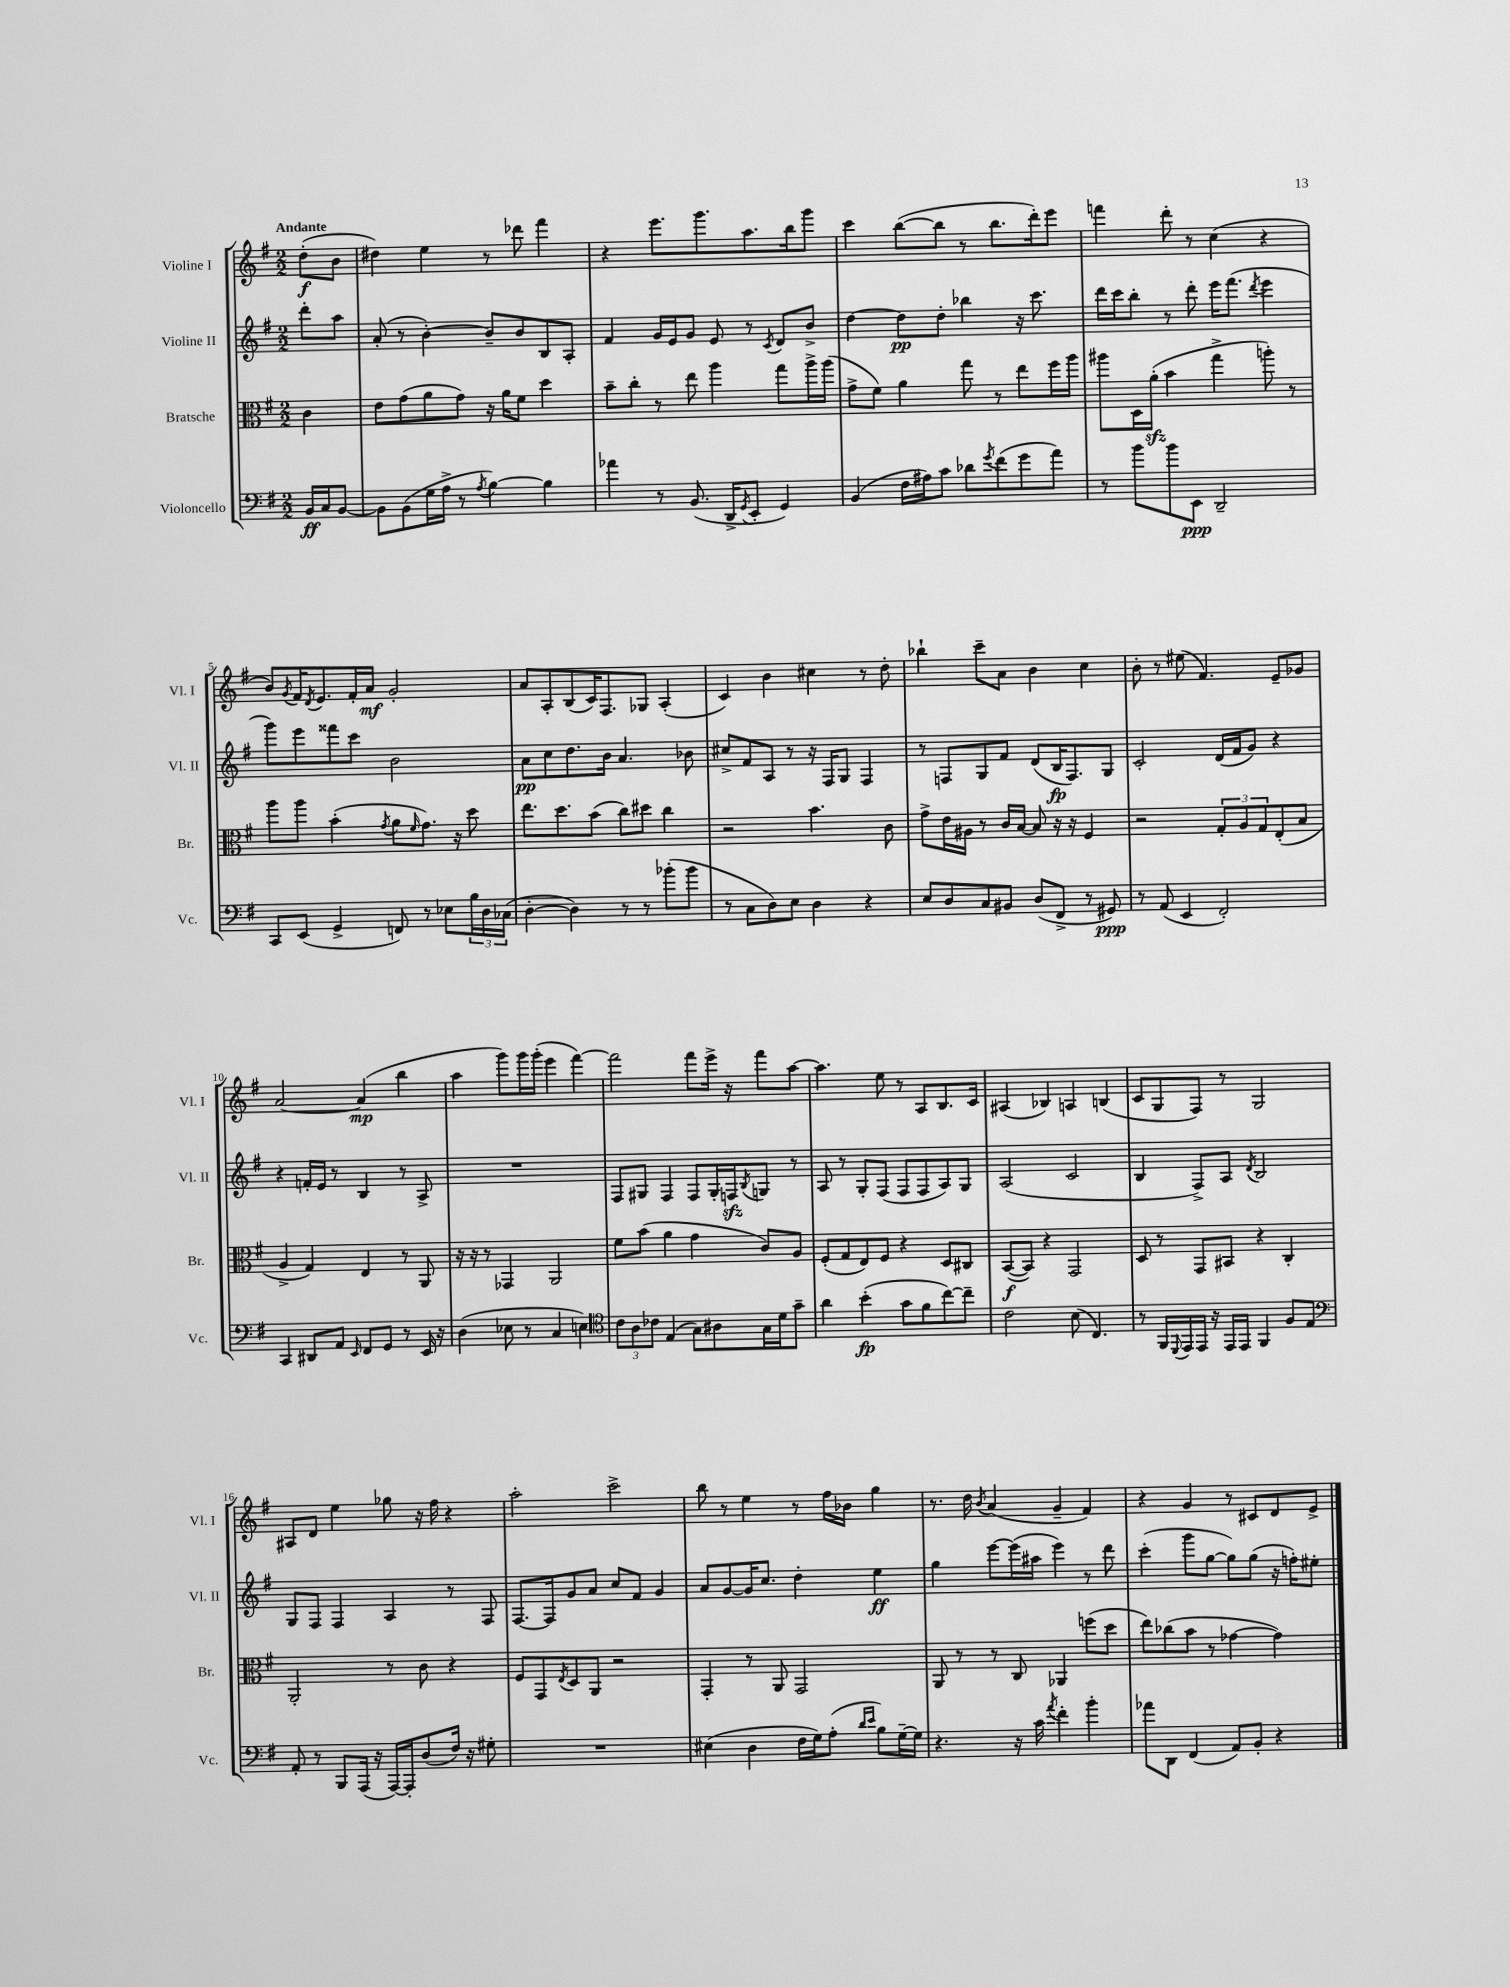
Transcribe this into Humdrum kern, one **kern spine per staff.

**kern	**kern	**kern	**kern
*staff4	*staff3	*staff2	*staff1
*clefF4	*clefC3	*clefG2	*clefG2
*k[f#]	*k[f#]	*k[f#]	*k[f#]
*M2/2	*M2/2	*M2/2	*M2/2
16BB	4c	8ddd'	(8dd'
16C	.	.	.
[8BB	.	8aa	8b
=	=	=	=
8BB]	8e	(8a'	4dd#)
(8BB	(8g	8r	.
16G	8a	[4b')	4ee
16A^	.	.	.
8r	8g)	.	.
8qA	.	.	.
[4B)	16r	8b~]	8r
.	16a	.	.
.	8f#	8b	8ddd-
4B]	4dd	8B	4fff#
.	.	8A'	.
=	=	=	=
4a-	8b~	4f#	4r
.	8cc'	.	.
8r	8r	16g	8.eee
.	.	16e	.
(8.BB	8ee	8g	.
.	.	.	8.ggg
.	4aa	8e	.
16DD^	.	.	.
8qGG	.	.	.
8EE'	.	8r	8.aa
.	.	8qc	.
4GG)	8gg	8d	.
.	.	.	16bb
.	16aa^	8b^	8ggg
.	(16aa	.	.
=	=	=	=
(4BB	8g^	[4dd	4ccc
.	8f#)	.	.
16F#	4a	8dd]	([8bb
16A#)	.	.	.
8c	.	8dd'	8bb]
8d-	8gg	4bb-	8r
8qg	.	.	.
(8f#	8r	.	8.bb
8g	8ee	16r	.
.	.	8.ccc	16ddd')
8a)	16ff#	.	8eee
.	16aa	.	.
=	=	=	=
8r	8aa#	16ddd	4fff
.	.	16ccc	.
8b	16D	8bb'	.
.	(16a'	.	.
8b	4b	8r	8ddd'
8EE	.	8ddd'	8r
2DD~	4gg^	16eee	(4cc
.	.	(8.fff#	.
.	.	8qddd	.
.	8aa')	4eee	4r
.	8r	.	.
=	=	=	=
8CC	8aa	8ggg)	8b)
.	.	.	8qg
(8EE	8aa	8eee	16f#
.	.	.	8qd
.	.	.	8.e
4GG^	(4b'	8fff##	.
.	.	8ccc	16f#'
.	.	.	16a
.	8qg	.	.
8FF)	8a	2b	2g'
.	16qqf#	.	.
8r	8.g)	.	.
8E-	.	.	.
.	16r	.	.
24B	8dd	.	.
24D	.	.	.
(24C-	.	.	.
=	=	=	=
[4D'	8.ee	8a	8a
.	.	8cc	8A'
.	8.dd	.	.
4D])	.	8.dd	(8B
.	(8b	.	16c)
.	.	16b	8.F#
8r	8cc)	4.a	.
8r	8dd#	.	8G-
(8b-'	4cc	.	(4A'
8b-	.	8b-	.
=	=	=	=
8r	2r	8cc#^	4c)
8C	.	8f#	.
8D)	.	8A	4b
8E	.	8r	.
4D	4.b	16r	4cc#
.	.	16F#	.
.	.	8G	.
4r	.	4F#	8r
.	8c	.	8dd'
=	=	=	=
8E	8g^	8r	4bb-`
8D	16e	8F	.
.	16A#	.	.
8C	8r	8G	8ccc~
8BB#	16c	8f#	8a
.	[16B	.	.
(8D	8B]	(8d	4b
8FF#^	16r	16B	.
.	16r	8.F)	.
8r	4F#	.	4cc
8GG#)	.	8G	.
=	=	=	=
8r	2r	2c'	8b'
(8AA	.	.	8r
4EE	.	.	(8ee#
.	.	.	4.f#)
2FF#')	12G'	(16d	.
.	.	16f#	.
.	12A	.	.
.	.	8g)	.
.	12G	.	.
.	(8E'	4r	8e~
.	8B	.	8g-
=	=	=	=
4CC	4A^	4r	[2a
8DD#	4G)	16f'	.
.	.	16e	.
8AA	.	8r	.
16qqEE	.	.	.
8FF#	4E	4B	(4a]
8GG	.	.	.
8r	8r	8r	4bb
16EE	8AA	8A^	.
16r	.	.	.
=	=	=	=
(4D	16r	1r	4aa
.	16r	.	.
.	8r	.	.
8E-	4GG-	.	8ggg)
8r	.	.	16ggg
.	.	.	(16ggg'
4C	2AA	.	4eee
4E)	.	.	[4fff#)
=	=	=	=
*clefC4	*	*	*
12c	8f#	8F#	2fff#]
12A	.	.	.
.	(8b	8G#	.
12c-	.	.	.
(4E	4a	4F#	.
8G)	4g	8F#	8fff#
8A#	.	16G#'	16eee^
.	.	16F	16r
.	.	8qB	.
16G	8c)	8G	8fff#
16d	.	.	.
8g~	8A	8r	[8aa
=	=	=	=
4a	(8F#'	8A	4.aa]
.	8G	8r	.
(4b'	8E)	8G'	.
.	8F#	(8F#	8ee
8g	4r	8F#	8r
8f#	.	8F#	8A
[8cc)	8D	8A)	8.B
8cc~]	8C#	8G	.
.	.	.	16c
=	=	=	=
2c	([8BB	(2A	(4A#
.	8BB])	.	.
.	4r	.	4B-)
(8B	2GG	2c	4A
4.C)	.	.	.
.	.	.	(4B
=	=	=	=
8r	8D	4B	8c
16FF#	8r	.	8G
8qqDD	.	.	.
16EE	.	.	.
16EE	8GG	8F#^)	8F#)
16r	.	.	.
16EE	8BB#	8A	8r
16EE	.	.	.
.	.	8qd	.
4FF#	4r	2B	2G
8F#	4C'	.	.
8E	.	.	.
=	=	=	=
*clefF4	*	*	*
8AA'	2AA'	8G	8A#
8r	.	8F#	8d
8BBB	.	4F#	4ee
(16AAA	.	.	.
16r	.	.	.
[16AAA)	8r	4A	8gg-
16AAA']	.	.	.
(8D	8c	.	16r
.	.	.	16ff#
16F#)	4r	8r	4r
16r	.	.	.
8G#'	.	8F#	.
=	=	=	=
1r	8F#	[8.F#	2aa'
.	8GG	.	.
.	.	16F#]	.
.	8qE	.	.
.	8D	8g	.
.	8AA	8a	.
.	2r	8cc	2ccc^
.	.	8f#	.
.	.	4g	.
=	=	=	=
(4E#	4GG'	8a	8bb
.	.	[8g	8r
4D	8r	16g]	4ee
.	.	8.cc	.
.	8AA	.	.
16F#	2GG	4dd'	8r
16G)	.	.	.
(8A'	.	.	16ff#
.	.	.	16b-
16qqd	.	.	.
16qqe	.	.	.
8B)	.	4ee	4gg
[16G~	.	.	.
16G]	.	.	.
=	=	=	=
4.r	8AA	4gg	8.r
.	8r	.	.
.	.	.	16dd
.	.	.	8qb
.	8r	[8eee	(4a
16r	8C	(16eee]	.
16c	.	16aa#	.
8qa	.	.	.
4f#'	4AA-	4eee)	4g~
4b'	(8ff	8r	4f#)
.	8dd	8ddd	.
=	=	=	=
8a-	8ee)	(4ccc'	4r
8DD	(8cc-	.	.
(4FF#	8b	8ggg	4g
.	8r	[8gg	.
8AA)	[4g-	8gg])	8r
8BB'	.	(8gg	8c#
4r	4g-])	16r	8d
.	.	16ff')	.
.	.	8ee#'	8e^
==	==	==	==
*-	*-	*-	*-
